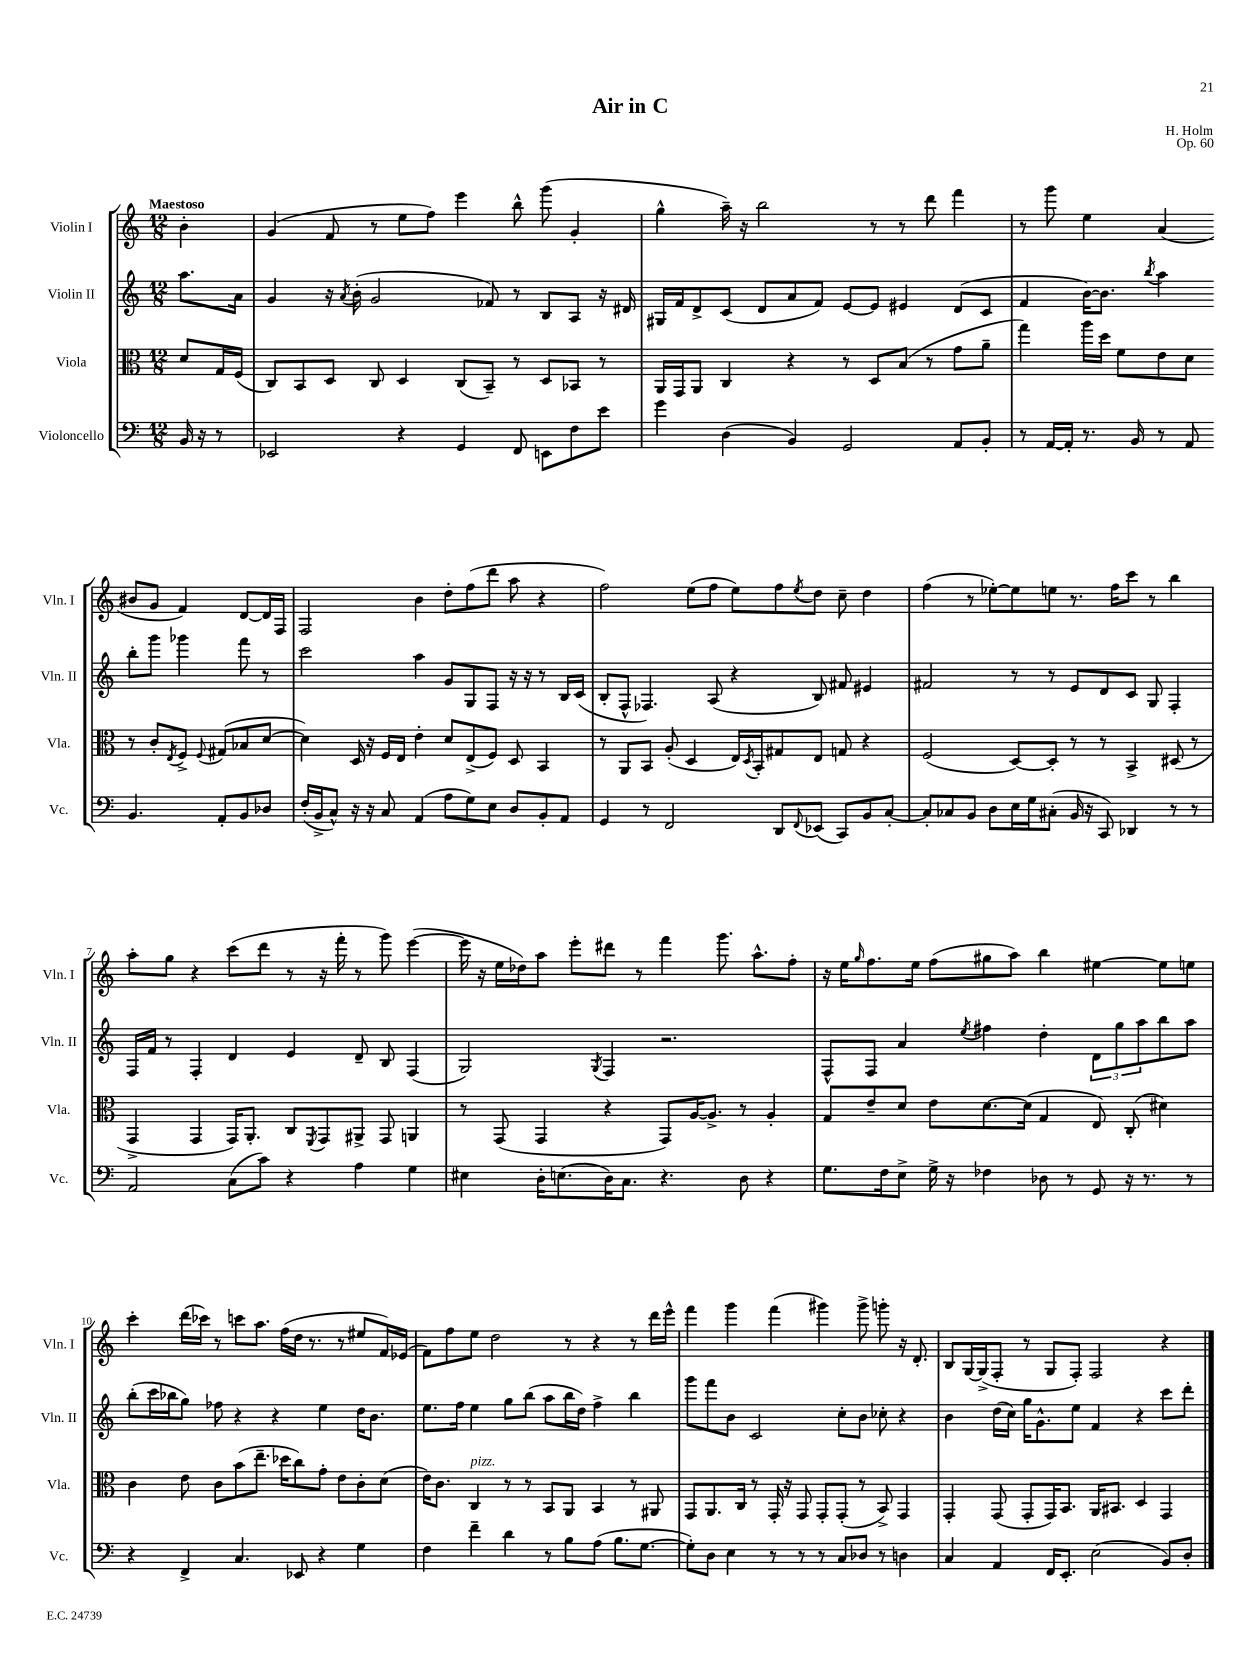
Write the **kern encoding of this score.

**kern	**kern	**kern	**kern
*staff4	*staff3	*staff2	*staff1
*clefF4	*clefC3	*clefG2	*clefG2
*k[]	*k[]	*k[]	*k[]
*M12/8	*M12/8	*M12/8	*M12/8
16BB	8d	8.aa	4b'
16r	.	.	.
8r	16G	.	.
.	(16F	16a	.
=	=	=	=
2EE-	8C)	4g	(4g
.	8BB	.	.
.	8D	16r	8f
.	.	8qa	.
.	.	(16b'	.
.	8C	2g	8r
4r	4D	.	8ee
.	.	.	8ff)
4GG	(8C	.	4eee
.	8BB~)	8f-)	.
8FF	8r	8r	8bb^^
8EE	8D	8B	(8ggg
8F	8BB-	8A	4g'
8e	8r	16r	.
.	.	16d#	.
=	=	=	=
4g	16AA	16G#	4gg^^
.	16GG	16f	.
.	8AA	8d^	.
(4D	4C	(8c	16aa~)
.	.	.	16r
.	.	8d	2bb
4BB)	4r	8a	.
.	.	8f)	.
2GG	8r	[8e	.
.	8D	8e]	8r
.	(8B	4e#	8r
.	8r	.	8ddd
8AA	8g	(8d	4fff
8BB'	8a~	8c	.
=	=	=	=
8r	4gg)	4f	8r
[16AA	.	.	8ggg
16AA']	.	.	.
8.r	16aa	[16b)	4ee
.	16dd	8.b]	.
.	8f	.	.
16BB	.	.	.
.	.	8qbb	.
8r	8e	4aa	(4a
8AA	8d	.	.
4.BB	8r	8bb'	8b#
.	8c'	8ggg	8g
.	8qE	.	.
.	8F^	4ggg-	4f)
.	8qqF	.	.
8AA'	(8G#	.	.
8BB	8B-	8fff	[8d
8D-	[8d	8r	16d]
.	.	.	16F
=	=	=	=
(16F'	4d])	2ccc	2F
16BB^	.	.	.
8C^^)	.	.	.
16r	16D	.	.
16r	16r	.	.
8C	16F	.	.
.	16E	.	.
(4AA	4e'	4aa	4b
8A	8d	8g	8dd'
8G)	(8E^	8G	(8ff
8E	8F)	8F	8ddd
8D	8D	16r	8aa
.	.	16r	.
8BB'	4BB	8r	4r
8AA	.	16B	.
.	.	(16c	.
=	=	=	=
4GG	8r	8B'	2ff)
.	8AA	8F^^	.
8r	8BB	4.F-)	.
2FF	(8A'	.	.
.	4D	.	(8ee
.	.	(8A	8ff
.	16E)	4r	8ee)
.	8qD	.	.
.	16BB'	.	.
8DD	8G#	.	8ff
8qqFF	.	.	8qee
(8EE-	8E	8B)	8dd
8CC)	8G	8f#	8cc~
8BB	4r	4e#	4dd
[8C'	.	.	.
=	=	=	=
8C']	(2F	2f#	(4ff
8C-	.	.	.
8BB	.	.	8r
8D	.	.	[8ee-')
16E	[8D)	8r	8ee-]
16G	.	.	.
(8C#'	8D']	8r	8ee
16BB	8r	8e	8.r
16r	.	.	.
8CC)	8r	8d	.
.	.	.	16ff
4DD-	4BB^	8c	8ccc
.	.	8G	8r
8r	(8D#	4F'	4bb
8r	8r	.	.
=	=	=	=
2AA	4GG^	16F	8aa'
.	.	16f	.
.	.	8r	8gg
.	4GG	4F'	4r
(8C	16GG)	4d	(8ccc
.	8.AA'	.	.
8c)	.	.	8ddd
4r	8C	4e	8r
.	8qFF	.	.
.	8GG	.	16r
.	.	.	16fff'
4A	8AA#^	8d~	8r
.	8GG	8B	8ggg)
4G	4AA	(4F	([4eee
=	=	=	=
4E#	8r	2G)	16eee]
.	.	.	16r
.	(8GG	.	16ee
.	.	.	16dd-)
16D'	4GG	.	8aa
(8.E	.	.	.
.	.	.	8eee'
.	.	8qG	.
16D)	4r	4F	8ddd#
8.C	.	.	.
.	.	.	8r
4.r	8GG)	2.r	4fff
.	[16A	.	.
.	8.A^]	.	.
.	.	.	8.ggg
8D	8r	.	.
.	.	.	8.aa^^
4r	4A'	.	.
.	.	.	8ff'
=	=	=	=
8.G	8G	8F^^	16r
.	.	.	16ee
.	.	.	16qqgg
.	8e~	8F	8.ff
16F	.	.	.
8E^	8d	4a	.
.	.	.	16ee
16G^	8e	.	(8ff
16r	.	.	.
.	.	8qee	.
4F-	[8.d	4ff#	8gg#
.	.	.	8aa)
.	(16d]	.	.
8D-	4G	4dd'	4bb
8r	.	.	.
8GG	8E)	12d	[4ee#
.	.	12gg	.
16r	(8C'	.	.
.	.	12aa	.
8.r	.	.	.
.	4d#)	8bb	8ee#]
8r	.	8aa	8ee
=	=	=	=
4r	4c	(8bb'	4ccc'
.	.	16ccc	.
.	.	16bb-	.
4FF^	8e	8gg)	(16ddd
.	.	.	16ccc-)
.	8c	8ff-	8r
4.C	(8b	4r	8ccc
.	8.ee~	.	8.aa
.	.	4r	.
.	16dd-	.	(16ff
8EE-	8cc)	.	16dd
.	.	.	8.r
4r	8g'	4ee	.
.	8e	.	8r
4G	8c'	16dd	8ee#
.	.	8.b	.
.	(8d	.	16f)
.	.	.	(16e-
=	=	=	=
4F	16e)	8.ee	8f)
.	8.c	.	.
.	.	.	8ff
.	.	16ff	.
4f~	4C	4ee	8ee
.	.	.	2dd
4d	8r	8gg	.
.	8r	(8bb	.
8r	8BB	8aa	.
8B	8AA	16bb	8r
.	.	16dd)	.
(8A	4BB	4ff^	4r
8.B	.	.	.
.	8r	4bb	8r
[8.G	.	.	.
.	8AA#	.	16ddd
.	.	.	16eee^^
=	=	=	=
8G'])	8GG	8ggg	4fff
8D	8.AA	8fff	.
4E	.	8b	4ggg
.	16C	.	.
.	8r	2c	.
8r	16GG'	.	(4fff
.	16r	.	.
8r	8GG	.	.
8r	8GG'	.	4ggg#)
8C	(8GG'	8cc'	.
8D-	8r	8b	8ggg#^
8r	8BB^)	8cc-'	8ggg'
4D	4GG	4r	16r
.	.	.	8.d'
=	=	=	=
4C	4GG'	4b	8B
.	.	.	[16G
.	.	.	(16G^]
4AA	(8GG	(16dd	8F'
.	.	16cc)	.
.	8GG'	16gg	8r
.	.	8.g^^	.
16FF	16GG)	.	8G
8.EE'	8.BB	.	.
.	.	8ee	8F')
(2E	16AA	4f	2F
.	8.BB#	.	.
.	4D	4r	.
8BB)	4GG	8ccc	4r
8D'	.	8ddd'	.
==	==	==	==
*-	*-	*-	*-
